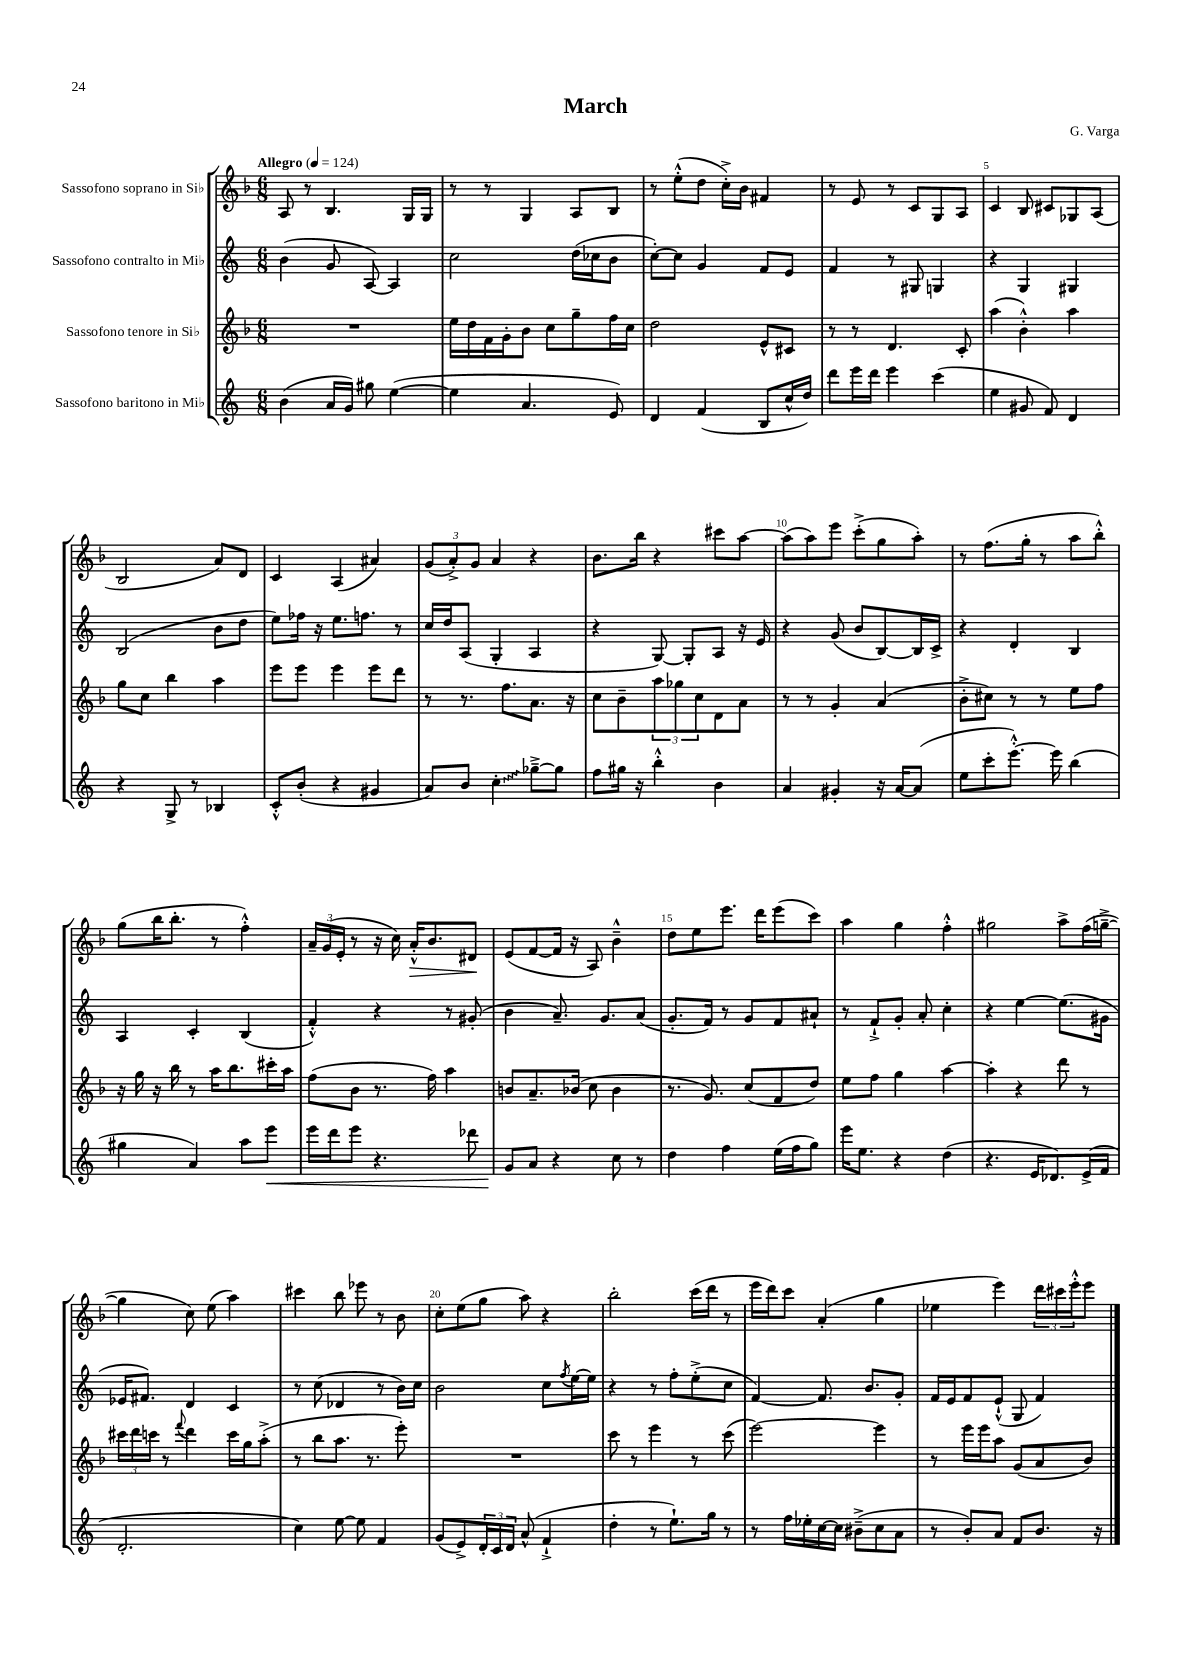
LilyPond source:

\header { title = "March" composer = "G. Varga" }
<<
\new StaffGroup <<
\new Staff = "s0" \with { instrumentName = "Sassofono soprano in Sib" } {
    \clef treble \key f \major \numericTimeSignature \time 6/8 \tempo "Allegro" 4 = 124
    a8 r8 bes4. g16 g16 |
    r8 r8 g4 a8 bes8 |
    r8 e''8-.-^( d''8 c''16-.->) bes'16 fis'4 |
    r8 e'8 r8 c'8 g8 a8 |
    c'4 bes8 cis'8 ges8 a8( |
    bes2 a'8) d'8 |
    c'4 a4( ais'4) |
    \tuplet 3/2 { g'8( a'8-.->) g'8 } a'4 r4 |
    bes'8. bes''16 r4 cis'''8 a''8~ |
    a''8( a''8) e'''8 c'''8-.->( g''8 a''8-.) |
    r8 f''8.( g''16-. r8 a''8 bes''8-.-^) |
    g''8( bes''16 bes''8.-. r8 f''4-.-^) |
    \tuplet 3/2 { a'16-- g'16( e'16-. } r8 r16 c''16) a'16-.-^\> bes'8. dis'8\! |
    e'8( f'8~ f'16 r16 a8) bes'4---^ |
    d''8 e''8 e'''8. d'''16 e'''8( c'''8) |
    a''4 g''4 f''4-.-^ |
    gis''2 a''8-> f''16( g''16~---> |
    g''4 c''8) e''8( a''4) |
    cis'''4 bes''8 ees'''8 r8 bes'8 |
    c''8-. e''8( g''8 a''8) r4 |
    bes''2-. c'''16( d'''16 r8 |
    e'''16 d'''16) c'''8 a'4-.( g''4 |
    ees''4 e'''4) \tuplet 3/2 { d'''16 cis'''16 e'''16-.-^ } e'''8 \bar "|." |
}
\new Staff = "s1" \with { instrumentName = "Sassofono contralto in Mib" } {
    \clef treble \key c \major \numericTimeSignature \time 6/8
    b'4( g'8 a8~) a4 |
    c''2 d''16( ces''16 b'8 |
    c''8~-.) c''8 g'4 f'8 e'8 |
    f'4 r8 gis8 g4 |
    r4 g4 gis4 |
    b2( b'8 d''8 |
    e''8) fes''16 r16 e''8. f''8. r8 |
    c''16 d''16 a8( g4-. a4 |
    r4 g8~) g8-. a8 r16 e'16 |
    r4 g'8( b'8 b8~) b16 c'16-> |
    r4 d'4-. b4 |
    a4 c'4-. b4( |
    f'4-.-^) r4 r8 gis'8-.( |
    b'4 a'8.--) g'8. a'8( |
    g'8.-. f'16) r8 g'8 f'8 ais'8-! |
    r8 f'8-!-> g'8-. a'8-. c''4-. |
    r4 e''4~ e''8.( gis'16 |
    ees'16 fis'8.) d'4 c'4 |
    r8 c''8( des'4 r8 b'16) c''16 |
    b'2 c''8 \acciaccatura { f''8 } e''16~ e''16 |
    r4 r8 f''8-. e''8-.->( c''8 |
    f'4~) f'8. b'8. g'8-. |
    f'16 e'16 f'8 e'8-!-^( g8 f'4) \bar "|." |
}
\new Staff = "s2" \with { instrumentName = "Sassofono tenore in Sib" } {
    \clef treble \key f \major \numericTimeSignature \time 6/8
    R2. |
    e''16 d''16 f'16 g'16-. bes'8 c''8 g''8-- f''16 c''16 |
    d''2 e'8-^ cis'8 |
    r8 r8 d'4. c'8-. |
    a''4( bes'4-.-^) a''4 |
    g''8 c''8 bes''4 a''4 |
    e'''8 e'''8 e'''4 e'''8 d'''8 |
    r8 r8. f''8. a'8. r16 |
    c''8 bes'8-- \tuplet 3/2 { a''8 ges''8 c''8 } d'8 a'8 |
    r8 r8 g'4-. a'4( |
    bes'8-.-> cis''8) r8 r8 e''8 f''8 |
    r16 g''16 r16 bes''16 r8 a''16 bes''8. cis'''16-. a''16 |
    f''8( bes'8 r8. f''16) a''4 |
    b'8 a'8.-- bes'16( c''8 bes'4 |
    r8. g'8.) c''8( f'8 d''8) |
    e''8 f''8 g''4 a''4~ |
    a''4-. r4 d'''8 r8 |
    \tuplet 3/2 { cis'''16 d'''16 c'''16 } r8 \appoggiatura { f'''8 } d'''4 c'''16 g''16 a''8-.->( |
    r8 bes''8 a''8. r8. e'''8-.) |
    R2. |
    c'''8 r8 e'''4 r8 c'''8( |
    e'''2~) e'''4 |
    r8 e'''16 e'''16 a''8 g'8( a'8 bes'8) \bar "|." |
}
\new Staff = "s3" \with { instrumentName = "Sassofono baritono in Mib" } {
    \clef treble \key c \major \numericTimeSignature \time 6/8
    b'4( a'16 g'16) gis''8 e''4~( |
    e''4 a'4. e'8) |
    d'4 f'4( b8 c''16-^ d''16) |
    d'''8 e'''16 d'''16 e'''4 c'''4( |
    e''4 gis'8 f'8) d'4 |
    r4 g8-> r8 bes4 |
    c'8-.-^ b'8-.( r4 gis'4 |
    a'8) b'8 \once \override Glissando.style = #'zigzag c''4-.\glissando ges''8~---> ges''8 |
    f''8 gis''16 r16 b''4-.-^ b'4 |
    a'4 gis'4-. r16 a'16~ a'8( |
    e''8 c'''8-. e'''8.~-.-^) e'''16 b''4( |
    gis''4 a'4) a''8 e'''8\< |
    e'''16 d'''16 e'''8 r4. des'''8 |
    g'8\! a'8 r4 c''8 r8 |
    d''4 f''4 e''16( f''16 g''8) |
    e'''16 e''8. r4 d''4( |
    r4. e'16 des'8.) e'16->( f'16 |
    d'2.-. |
    c''4) e''8~ e''8 f'4 |
    g'8( e'8->) \tuplet 3/2 { d'16-. c'16 d'16 } a'8-^( f'4-!-> |
    d''4-. r8 e''8.-!) g''16 r8 |
    r8 f''16 ees''16-. c''16~ c''16 bis'8--->( c''8 a'8 |
    r8 b'8-.) a'8 f'8 b'8. r16 \bar "|." |
}
>>
>>
\layout { \context { \Score \override BarNumber.break-visibility = ##(#f #t #t) barNumberVisibility = #(every-nth-bar-number-visible 5) } }
